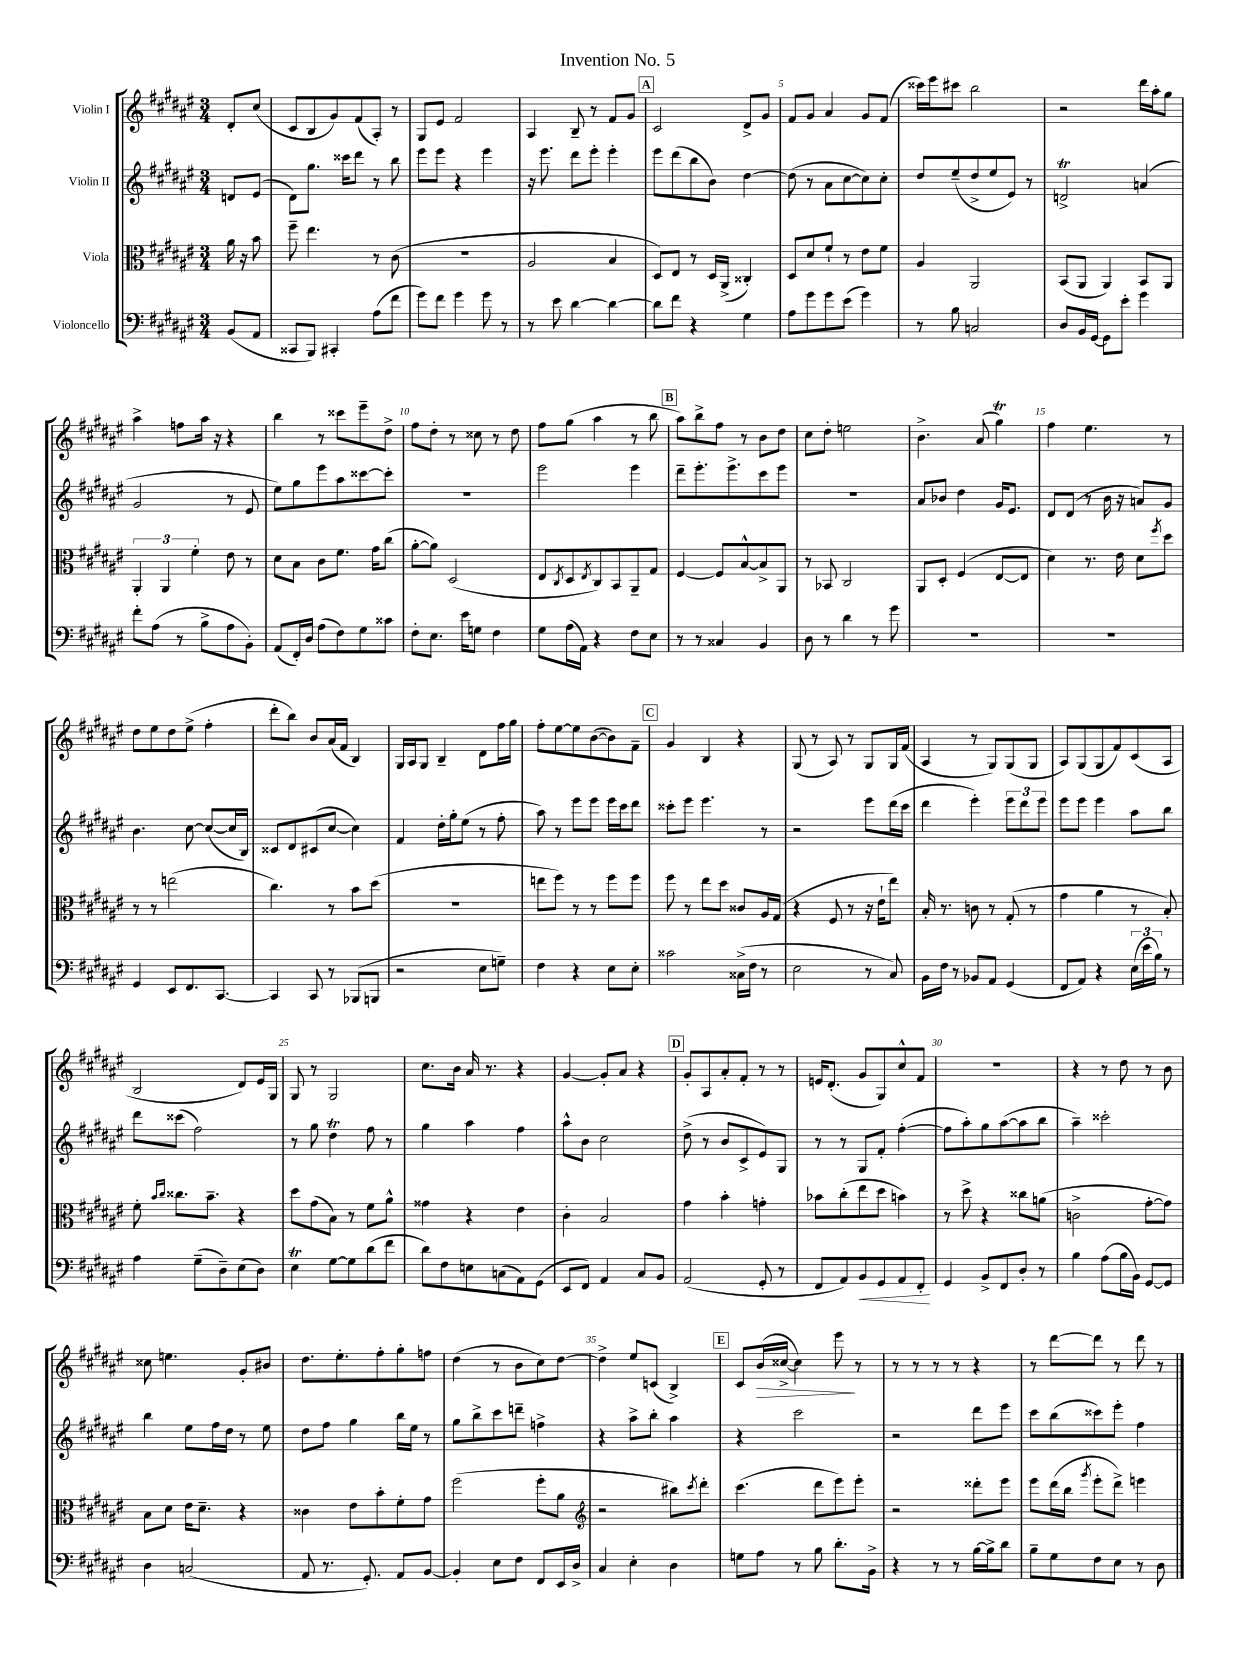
\header { title = "Invention No. 5" }
<<
\new StaffGroup <<
\new Staff = "s0" \with { instrumentName = "Violin I" } {
    \clef treble \key fis \major \numericTimeSignature \time 3/4 \partial 4
    dis'8-. cis''8( |
    cis'8 b8 gis'8) fis'8( ais8-.) r8 |
    gis8 eis'8 fis'2 |
    ais4 b8-- r8 fis'8 gis'8 |
    \mark \markup { \box "A" } cis'2 dis'8-> gis'8 |
    fis'8 gis'8 ais'4 gis'8 fis'8( |
    cisis'''16) eis'''16 cis'''8 b''2 |
    r2 dis'''16 ais''16-. gis''8 |
    ais''4-> f''8 ais''16 r16 r4 |
    b''4 r8 cisis'''8 eis'''8-- dis''8-> |
    fis''8 dis''8-. r8 cisis''8 r8 dis''8 |
    fis''8 gis''8( ais''4 r8 b''8 |
    \mark \markup { \box "B" } ais''8) b''8-> fis''8 r8 b'8 dis''8 |
    cis''8 dis''8-. e''2 |
    b'4.-> ais'8( gis''4\trill) |
    fis''4 eis''4. r8 |
    dis''8 eis''8 dis''8 eis''8->( fis''4-. |
    dis'''8-. b''8) b'8 ais'16( fis'16 b4) |
    gis16 ais16 gis8 b4-- dis'8 fis''16 gis''16 |
    fis''8-. eis''8~ eis''8 b'8~( b'8) fis'8-- |
    \mark \markup { \box "C" } gis'4 b4 r4 |
    gis8( r8 ais8) r8 gis8 gis16 fis'16( |
    ais4 r8 gis8) gis8( gis8 |
    ais8) gis8( gis8 fis'8) cis'8( ais8 |
    b2 dis'8) eis'16 gis16 |
    gis8 r8 gis2 |
    cis''8. b'16 ais'16 r8. r4 |
    gis'4~ gis'8-. ais'8 r4 |
    \mark \markup { \box "D" } gis'8-. ais8 ais'8-. fis'8-. r8 r8 |
    e'16 dis'8.-.( gis'8 gis8) cis''8-^ fis'8 |
    R2. |
    r4 r8 dis''8 r8 b'8 |
    cisis''8 e''4. gis'8-. bis'8 |
    dis''8. eis''8.-. fis''8-. gis''8-. f''8 |
    dis''4( r8 b'8 cis''8) dis''8~ |
    dis''4-> eis''8 c'8( b4->) |
    \mark \markup { \box "E" } cis'8 b'16\>( cisis''16~-> cisis''4) eis'''8\! r8 |
    r8 r8 r8 r8 r4 |
    r8 dis'''8~ dis'''8 r8 dis'''8 r8 \bar "|." |
}
\new Staff = "s1" \with { instrumentName = "Violin II" } {
    \clef treble \key fis \major \numericTimeSignature \time 3/4 \partial 4
    d'8 eis'8( |
    dis'8) gis''8. cisis'''16 dis'''8 r8 b''8 |
    eis'''8 eis'''8 r4 eis'''4 |
    r16 eis'''8. dis'''8 eis'''8-. eis'''4-. |
    \mark \markup { \box "A" } eis'''8 dis'''8( b''8 b'8) dis''4~ |
    dis''8( r8 ais'8 cis''8~ cis''8) cis''8-. |
    dis''8 eis''8--( dis''8-> eis''8 eis'8) r8 |
    d'2->\trill a'4( |
    gis'2 r8 eis'8 |
    eis''8) gis''8 eis'''8 ais''8 cisis'''8~ cisis'''8-. |
    R2. |
    eis'''2 eis'''4 |
    \mark \markup { \box "B" } dis'''8-- eis'''8.-. eis'''8.-> cis'''8 eis'''8 |
    R2. |
    ais'8 bes'8 dis''4 gis'16 eis'8. |
    dis'8 dis'8( r8 b'16 r16 a'8) gis'8 |
    b'4. cis''8~ cis''8~( cis''16 b16) |
    cisis'8 dis'8 cis'8( cis''8~ cis''4) |
    fis'4 dis''16-. gis''16-. eis''8( r8 fis''8-. |
    ais''8) r8 eis'''8 eis'''8 eis'''16 cis'''16 dis'''8 |
    \mark \markup { \box "C" } cisis'''8-. eis'''8 eis'''4. r8 |
    r2 eis'''8 dis'''16( cis'''16 |
    dis'''4 eis'''4-.) \tuplet 3/2 { eis'''8 dis'''8 eis'''8 } |
    eis'''8 eis'''8 eis'''4 ais''8 b''8 |
    dis'''8 cisis'''8( fis''2) |
    r8 gis''8 dis''4\trill fis''8 r8 |
    gis''4 ais''4 fis''4 |
    ais''8-^ b'8 cis''2 |
    \mark \markup { \box "D" } dis''8->( r8 b'8 cis'8-> eis'8) gis8 |
    r8 r8 gis8 fis'8-. fis''4~-.( |
    fis''8 ais''8-.) gis''8 ais''8~( ais''8 b''8 |
    ais''4--) cisis'''2-. |
    b''4 eis''8 fis''16 dis''16 r8 eis''8 |
    dis''8 fis''8 gis''4 b''16 eis''16 r8 |
    gis''8 b''8-> cis'''8 d'''8-- f''4-> |
    r4 ais''8-> b''8-. ais''4 |
    \mark \markup { \box "E" } r4 cis'''2 |
    r2 dis'''8 eis'''8 |
    cis'''8 b''8( cisis'''8) eis'''8-. fis''4 \bar "|." |
}
\new Staff = "s2" \with { instrumentName = "Viola" } {
    \clef alto \key fis \major \numericTimeSignature \time 3/4 \partial 4
    ais'16 r16 b'8 |
    fis''8-- eis''4. r8 cis'8( |
    R2. |
    ais2 b4 |
    \mark \markup { \box "A" } dis8) eis8 r8 dis16 ais,16->( cisis4-.) |
    dis8 dis'8 fis'8-! r8 eis'8 fis'8 |
    ais4 ais,2 |
    b,8( ais,8 ais,4) b,8 ais,8 |
    \tuplet 3/2 { ais,4-. ais,4 fis'4-. } eis'8 r8 |
    dis'8 b8 cis'8 fis'8. gis'16 cis''8( |
    ais'8~-. ais'8) dis2( |
    eis8 \acciaccatura { cis8 } dis8 \acciaccatura { eis8 } cis8) b,8 ais,8-- gis8 |
    \mark \markup { \box "B" } fis4~ fis8 b8~-^ b8-> ais,8 |
    r8 bes,8 cis2 |
    ais,8 dis8-. fis4( eis8~ eis8 |
    dis'4) r8. eis'16 dis'8 \acciaccatura { fis''8 } dis''8 |
    r8 r8 e''2( |
    cis''4.) r8 b'8 dis''8( |
    R2. |
    e''8 fis''8) r8 r8 fis''8 fis''8 |
    \mark \markup { \box "C" } fis''8 r8 eis''8 dis''8 cisis'8 ais16 gis16( |
    r4 fis8 r8 r16 eis'16-! eis''8) |
    b16-. r8. c'8 r8 gis8-.( r8 |
    gis'4 ais'4 r8 b8-.) |
    fis'8-. \grace { b'16 cis''16 } cisis''8. b'8.-- r4 |
    dis''8 gis'8( b8) r8 fis'8 ais'8-^ |
    gisis'4 r4 eis'4 |
    cis'4-. b2 |
    \mark \markup { \box "D" } gis'4 b'4-. g'4-. |
    bes'8 cis''8-.( eis''8 dis''8 b'4) |
    r8 dis''8-> r4 cisis''8 a'8( |
    c'2-> gis'8~-. gis'8) |
    b8 dis'8 eis'16 dis'8.-- r4 |
    cisis'4 eis'8 b'8-. fis'8-. gis'8 |
    fis''2( fis''8-. ais'8 |
    \clef treble r2 bis''8) \acciaccatura { cis'''8 } dis'''8-. |
    \mark \markup { \box "E" } cis'''4.( dis'''8 eis'''8) eis'''8-. |
    r2 disis'''8-. eis'''8 |
    eis'''8 dis'''16( b''16 \acciaccatura { gis'''8 } eis'''8-. dis'''8->) e'''4 \bar "|." |
}
\new Staff = "s3" \with { instrumentName = "Violoncello" } {
    \clef bass \key fis \major \numericTimeSignature \time 3/4 \partial 4
    b,8( ais,8 |
    cisis,8 b,,8) cis,4-. ais8( fis'8 |
    gis'8) fis'8 gis'4 gis'8 r8 |
    r8 eis'8 dis'4~ dis'4~ |
    \mark \markup { \box "A" } dis'8 fis'8 r4 gis4 |
    ais8 gis'8 gis'8 eis'8( gis'4) |
    r8 b8 c2 |
    dis8 b,16 gis,16~ gis,8 eis'8-. gis'4 |
    fis'8-. ais8( r8 b8-> ais8 b,8-.) |
    ais,8( fis,16-.) dis16 ais8( fis8) gis8 cisis'8 |
    fis8-. eis8. eis'16 g8 fis4 |
    gis8 ais16( ais,16) r4 fis8 eis8 |
    \mark \markup { \box "B" } r8 r8 cisis4 b,4 |
    dis8 r8 dis'4 r8 gis'8 |
    R2. |
    R2. |
    gis,4 eis,8 fis,8. cis,8.~ |
    cis,4 cis,8 r8 bes,,8( b,,8 |
    r2 eis8 g8--) |
    fis4 r4 eis8 eis8-. |
    \mark \markup { \box "C" } cisis'2 cisis16->( fis16 r8 |
    eis2 r8 cis8) |
    b,16 fis16 r8 bes,8 ais,8 gis,4( |
    fis,8 ais,8) r4 \tuplet 3/2 { eis16( eis'16 b16) } r8 |
    ais4 gis8--( dis8--) eis8( dis8) |
    eis4\trill gis8~ gis8 dis'8( fis'8 |
    dis'8) fis8 e8 c8( ais,8) gis,8( |
    eis,8 fis,8) ais,4 cis8 b,8 |
    \mark \markup { \box "D" } ais,2( gis,8-. r8 |
    fis,8 ais,8) b,8\< gis,8 ais,8 fis,8-.\! |
    gis,4 b,8-> fis,8 dis8-. r8 |
    b4 ais8( b16 b,16) gis,8~ gis,8 |
    dis4 c2( |
    ais,8 r8. gis,8.-.) ais,8 b,8~ |
    b,4-. eis8 fis8 fis,8 eis,16 dis16-> |
    cis4 eis4-. dis4 |
    \mark \markup { \box "E" } g8 ais8 r8 b8 dis'8.-. b,16-> |
    r4 r8 r8 b16~ b16-> dis'8 |
    b8-- gis8 fis8 eis8 r8 dis8 \bar "|." |
}
>>
>>
\layout { \context { \Score \override BarNumber.break-visibility = ##(#f #t #t) barNumberVisibility = #(every-nth-bar-number-visible 5) } }
